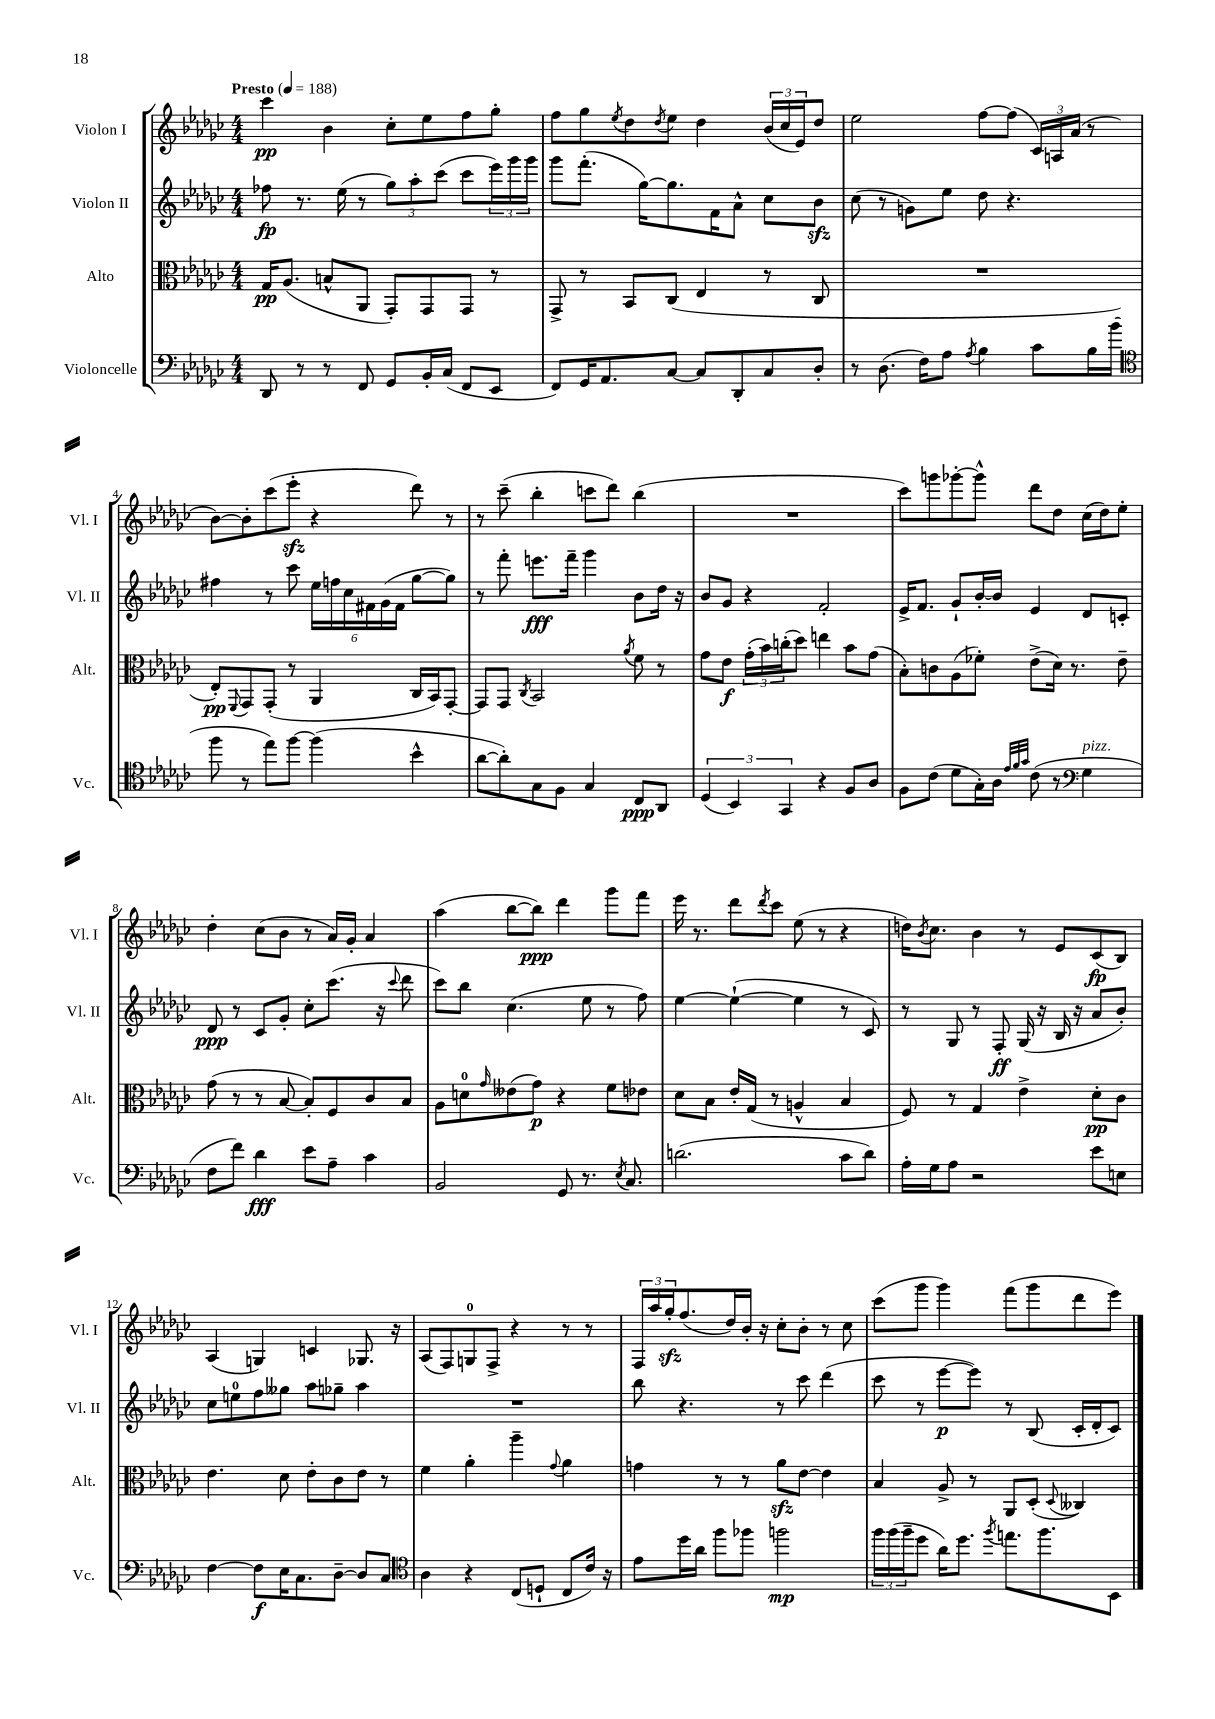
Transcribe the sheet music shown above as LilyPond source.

<<
\new StaffGroup <<
\new Staff = "s0" \with { instrumentName = "Violon I" shortInstrumentName = "Vl. I" } {
    \clef treble \key ges \major \numericTimeSignature \time 4/4 \tempo "Presto" 4 = 188
    ces'''4\pp bes'4 ces''8-. ees''8 f''8 ges''8-. |
    f''8 ges''8 \acciaccatura { ees''8 } des''8 \acciaccatura { des''8 } ees''8 des''4 \tuplet 3/2 { bes'16( ces''16 ees'16) } des''8 |
    ees''2 f''8~ f''8( \tuplet 3/2 { ces'16) a16 aes'16( } r8 |
    bes'8~) bes'8-. ces'''8( ees'''8-.\sfz r4 des'''8) r8 |
    r8 ces'''8--( bes''4-. c'''8 des'''8) bes''4( |
    R1 |
    ces'''8) g'''8 ges'''8~-. ges'''8-^ des'''8 des''8 ces''16( des''16) ees''8-. |
    des''4-. ces''8( bes'8 r8 aes'16) ges'16-. aes'4 |
    aes''4( bes''8~ bes''8\ppp) des'''4 ges'''8 f'''8 |
    ees'''16 r8. des'''8 \acciaccatura { des'''8 } ces'''8 ees''8( r8 r4 |
    d''16) \acciaccatura { bes'8 } ces''8. bes'4 r8 ees'8 ces'8\fp( bes8) |
    aes4( g4) c'4 ges8. r16 |
    aes8( f8) g8-0 f8-> r4 r8 r8 |
    \tuplet 3/2 { f16 aes''16 ges''16-.\sfz } f''8.( des''16) bes'16-. r16 ces''8-. bes'8-. r8 ces''8 |
    ces'''8( ges'''8 ges'''4) f'''8( ges'''8 des'''8 ees'''8) \bar "|." |
}
\new Staff = "s1" \with { instrumentName = "Violon II" shortInstrumentName = "Vl. II" } {
    \clef treble \key ges \major \numericTimeSignature \time 4/4
    fes''8\fp r8. ees''16( r8 \tuplet 3/2 { ges''8) aes''8-. ces'''8( } ces'''8 \tuplet 3/2 { ees'''16) ges'''16 ges'''16 } |
    ges'''8 f'''8.-.( ges''16~) ges''8. f'16 aes'8-^ ces''8 bes'8\sfz |
    ces''8( r8 g'8) ees''8 des''8 r4. |
    fis''4 r8 ces'''8 \tuplet 6/4 { ees''16 f''16 ces''16 fis'16 ges'16( fis'16 } ges''8~ ges''8) |
    r8 f'''8-. e'''8.\fff f'''16-- ges'''4 bes'8 des''16 r16 |
    bes'8 ges'8 r4 f'2-. |
    ees'16-> f'8. ges'8-! bes'16~-. bes'16 ees'4 des'8 c'8-. |
    des'8\ppp r8 ces'8 ges'8-. ces''8-. ces'''8.( r16 \appoggiatura { ces'''8 } des'''8 |
    ces'''8) bes''8 ces''4.( ees''8 r8 f''8) |
    ees''4~ ees''4~-!( ees''4 r8 ces'8) |
    r8 ges8 r8 f8-.\ff ges16( r16 bes16 r16 aes'8 bes'8-.) |
    ces''8 e''8-0 f''8 geses''8 aes''8 ges''8-- aes''4 |
    R1 |
    bes''8 r4. r8 ces'''8 des'''4( |
    ces'''8 r8 ees'''8~\p ees'''8) r8 bes8( ces'16-. des'16-. ces'8) \bar "|." |
}
\new Staff = "s2" \with { instrumentName = "Alto" shortInstrumentName = "Alt." } {
    \clef alto \key ges \major \numericTimeSignature \time 4/4
    ges16\pp aes8.( b8-^ aes,8 ges,8-.) ges,8 ges,8 r8 |
    ges,8-> r8 bes,8 ces8( ees4 r8 ces8 |
    R1 |
    ees8-.\pp) \appoggiatura { f,8 } ges,8 ges,8-.( r8 aes,4 ces16 bes,16) ges,8~-. |
    ges,8 ges,8 \acciaccatura { ces8 } bes,2 \acciaccatura { aes'8 } f'8 r8 |
    ges'8 ees'8\f \tuplet 3/2 { ges'16-.( bes'16) c''16-.( } des''8) e''4 bes'8 ges'8( |
    bes8-.) c'8 aes8( fes'8-.) ees'8->( des'16) r8. ees'8-- |
    ges'8( r8 r8 bes8~ bes8-.) f8 ces'8 bes8 |
    aes8 d'8-0 \grace { ges'16 } eeses'8( ges'8\p) r4 f'8 ees'8 |
    des'8 bes8 ees'16-. ges16( r8 a4-^ bes4 |
    f8) r8 ges4 ees'4-> des'8-.\pp ces'8 |
    ees'4. des'8 ees'8-. ces'8 ees'8 r8 |
    f'4 aes'4-. aes''4-- \appoggiatura { ges'8 } aes'4 |
    g'4 r8 r8 aes'8\sfz ees'8~ ees'4 |
    bes4 aes8-> r8 aes,8 des8-.( \appoggiatura { des8 } ceses4) \bar "|." |
}
\new Staff = "s3" \with { instrumentName = "Violoncelle" shortInstrumentName = "Vc." } {
    \clef bass \key ges \major \numericTimeSignature \time 4/4
    des,8 r8 r8 f,8 ges,8 bes,16-. ces16( f,8 ees,8 |
    f,8) ges,16 aes,8. ces8~ ces8 des,8-. ces8 des8-. |
    r8 des8.( f16) aes8 \acciaccatura { aes8 } bes4 ces'8 bes16 bes'16( |
    \clef tenor f''8 r8 ees''8) f''8~ f''4( bes'4-^ |
    aes'8~ aes'8-.) ges8 f8 ges4 ces8\ppp aes,8 |
    \tuplet 3/2 { des4( bes,4) ges,4 } r4 f8 aes8 |
    f8 ces'8( des'8 ges16-.) aes16 \grace { ees'32 f'32 ges'32 } ces'8( r8 \clef bass ges4^\markup { \italic "pizz." } |
    f8 f'8) des'4\fff ees'8 aes8-- ces'4 |
    bes,2 ges,8 r8. \acciaccatura { ees8 } ces8. |
    d'2.( ces'8 d'8) |
    aes16-. ges16 aes8 r2 ees'8 e8 |
    f4~ f8\f ees16 ces8. des8~-- des8 ces8 |
    \clef tenor aes4 r4 ces8( d8-! ces8 ces'16) r16 |
    ees'8 des''16 aes'16 f''8 fes''8 f''2\mp |
    \tuplet 3/2 { f''16 f''16( f''16-- } des''8 aes'16) des''8. \acciaccatura { f''8 } e''8. f''8. bes,8 \bar "|." |
}
>>
>>
